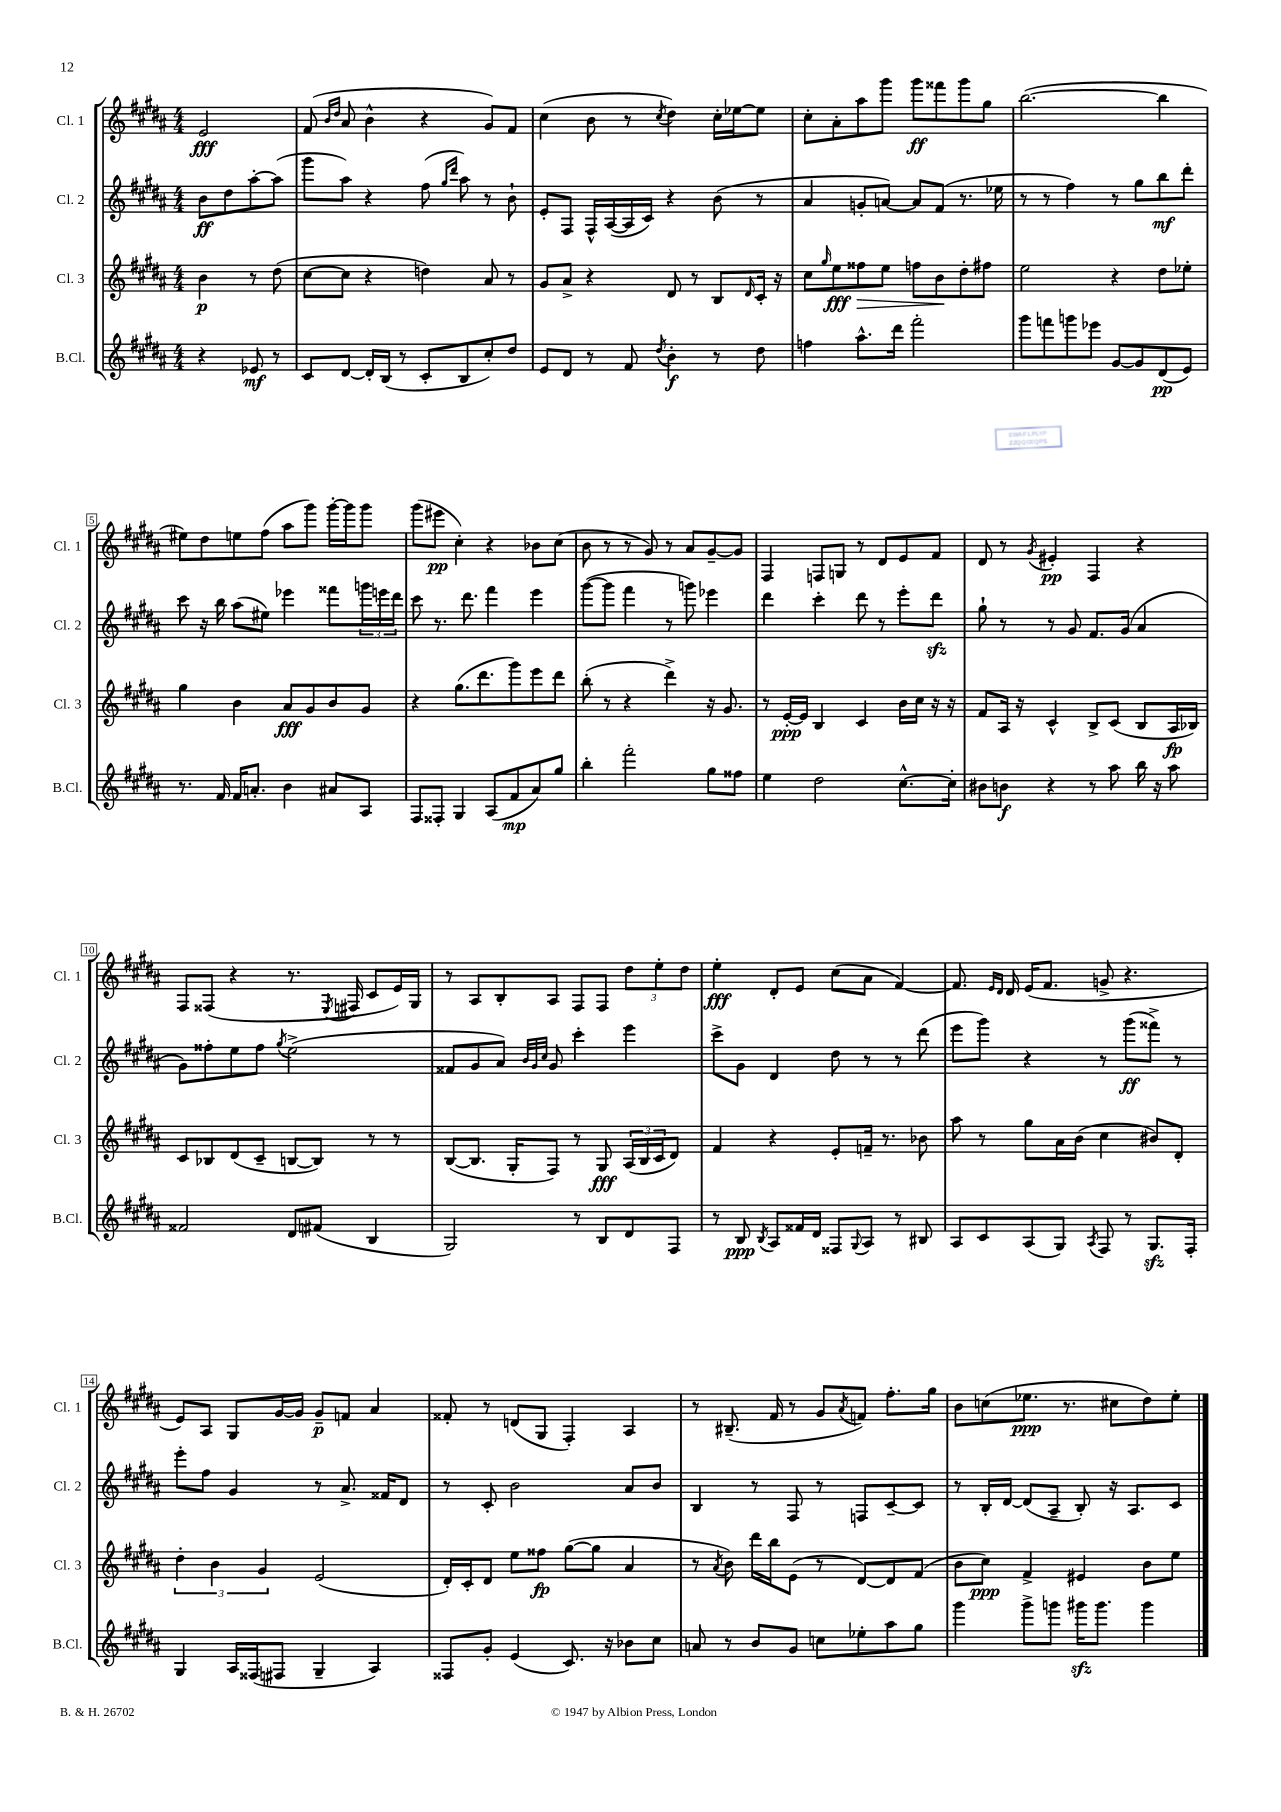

**kern	**kern	**kern	**kern
*staff4	*staff3	*staff2	*staff1
*clefG2	*clefG2	*clefG2	*clefG2
*k[f#c#g#d#a#]	*k[f#c#g#d#a#]	*k[f#c#g#d#a#]	*k[f#c#g#d#a#]
*M4/4	*M4/4	*M4/4	*M4/4
4r	4b	8b	2e
.	.	8dd#	.
8e-	8r	[8aa#'	.
8r	(8dd#	(8aa#]	.
=	=	=	=
8c#	[8cc#	8ggg#	(8f#
.	.	.	16qqb
.	.	.	16qqdd#
[8d#	8cc#]	8aa#)	8a#
16d#']	4r	4r	4b^^
(16B	.	.	.
8r	.	.	.
8c#'	4dd)	(8ff#	4r
.	.	16qqgg#	.
.	.	16qqddd#	.
8B	.	8aa#)	.
8cc#')	8a#	8r	8g#)
8dd#	8r	8b`	8f#
=	=	=	=
8e	8g#	8e'	(4cc#
8d#	8a#^	8F#	.
8r	4r	16F#^^	8b
.	.	([16A#	.
8f#	.	16A#]	8r
.	.	16c#)	.
8qdd#	.	.	8qcc#
4b'	8d#	4r	4dd#)
.	8r	.	.
8r	8B	(8b	16cc#'
.	.	.	[16ee-
.	16qqd#	.	.
8dd#	16c#'	8r	8ee-]
.	16r	.	.
=	=	=	=
4ff	8cc#	4a#	8cc#'
.	16qqgg#	.	.
.	8ee	.	8a#'
8.aa#^^	8ff##	8g'	8aa#
.	8ee	[8a)	8ggg#
16ddd#	.	.	.
2fff#'	8ff	8a]	8ggg#
.	8b	(8f#	8fff##
.	8dd#'	8.r	8ggg#
.	8ff#	.	8gg#
.	.	16ee-	.
=	=	=	=
8ggg#	2ee	8r	([2.bb
8fff	.	8r	.
8ggg	.	4ff#)	.
8eee-	.	.	.
[8g#	4r	8r	.
8g#]	.	8gg#	.
(8d#	8dd#	8bb	4bb]
8e)	8ee-'	8ddd#'	.
=	=	=	=
8.r	4gg#	8ccc#	8ee#)
.	.	16r	8dd#
16f#	.	16bb	.
16f#	4b	(8aa#	8ee
8.a'	.	.	.
.	.	8ee#)	(8ff#
4b	8a#	4eee-	8aa#
.	8g#	.	8ggg#)
8a#	8b	8fff##	[16ggg#'
.	.	.	16ggg#]
8A#	8g#	24ggg	8ggg#
.	.	24eee	.
.	.	24ddd#	.
=	=	=	=
8F#	4r	8ccc#	(8ggg#
8F##'	.	8.r	8eee#
4G#	(8.gg#	.	4cc#')
.	.	8.ddd#	.
.	8.ddd#	.	.
(8A#	.	4fff#	4r
8f#	8ggg#)	.	.
8a#)	8eee	4eee	8b-
8gg#	8ddd#	.	(8cc#
=	=	=	=
4bb'	(8bb'	([8ggg#	8b
.	8r	8ggg#]	8r
2fff#'	4r	4fff#	8r
.	.	.	8g#)
.	4ddd#^)	8r	8r
.	.	8ggg)	8a#
8gg#	16r	4eee-	[8g#~
.	8.g#	.	.
8ff##	.	.	8g#]
=	=	=	=
4ee	8r	4ddd#	4F#
.	[16e'	.	.
.	16e]	.	.
2dd#	4B	4ccc#'	8F
.	.	.	8G
.	4c#	8ddd#	8r
.	.	8r	8d#
[8.cc#^^	16b	8eee'	8e
.	16cc#	.	.
.	16r	8ddd#	8f#
16cc#']	16r	.	.
=	=	=	=
8b#	8f#	8gg#`	8d#
8b	16A#	8r	8r
.	16r	.	.
.	.	.	8qg#
4r	4c#^^	8r	4e#'
.	.	8g#	.
8r	8B^	8.f#	4F#
8aa#	(8c#	.	.
.	.	(16g#	.
16bb	8B	4a#	4r
16r	.	.	.
8aa#	16A#	.	.
.	16B-)	.	.
=	=	=	=
2f##	8c#	8g#)	8F#
.	8B-	8ff##'	(8F##
.	(8d#	8ee	4r
.	8c#~	8ff##	.
.	.	8qgg#	.
8d#	[8B	(2ee^	8.r
(8f#	8B])	.	.
.	.	.	8qE
.	.	.	16F#
4B	8r	.	8c#
.	8r	.	16e)
.	.	.	16G#
=	=	=	=
2G#)	([8B	8f##	8r
.	8.B]	8g#	8A#
.	.	8a#)	8B'
.	16G#'	.	.
.	.	32qqb	.
.	.	32qqg#	.
.	.	32qqcc#	.
.	8F#)	8g#	8A#
8r	8r	4ccc#'	8F#
8B	8G#	.	8F#
8d#	(24A#	4eee	12dd#
.	24B	.	.
.	24c#	.	12ee'
8F#	8d#)	.	.
.	.	.	12dd#
=	=	=	=
8r	4f#	8ccc#^	4ee'
8B	.	8g#	.
8qB	.	.	.
8A#	4r	4d#	8d#'
16f##	.	.	8e
16d#	.	.	.
8F##	8e'	8dd#	(8cc#
8qqG#	.	.	.
8A#	16f~	8r	8a#
.	8.r	.	.
8r	.	8r	[4f#)
8B#	8b-	(8ddd#	.
=	=	=	=
8A#	8aa#	8eee	8.f#]
8c#	8r	8ggg#)	.
.	.	.	16qqe
.	.	.	16qqd#
.	.	.	16d#
(8A#	8gg#	4r	(16e
.	.	.	8.f#
8G#)	16a#	.	.
.	(16b	.	.
8qA#	.	.	.
8F#	4cc#	8r	8g^
8r	.	(8ggg#	4.r
8.G#	8b#)	8fff##^)	.
.	8d#'	8r	.
16F#'	.	.	.
=	=	=	=
4G#	6dd#'	8eee'	8e)
.	.	8ff#	8A#
.	6b	.	.
16A#	.	4g#	8G#
(16F##	.	.	.
.	6g#	.	.
8F#	.	.	[16g#
.	.	.	16g#]
4G#~	(2e	8r	8g#~
.	.	8.a#^	8f
4A#)	.	.	4a#
.	.	16f##	.
.	.	8d#	.
=	=	=	=
8F##	16d#')	8r	8f##'
.	16c#'	.	.
8g#'	8d#	8c#'	8r
(4e	8ee	2b	(8d
.	8ff##	.	8G#
8.c#)	([8gg#	.	4F#')
.	8gg#]	.	.
16r	.	.	.
8b-	4a#	8a#	4A#
8cc#	.	8b	.
=	=	=	=
8a	8r	4B	8r
.	8qa#	.	.
8r	8b)	.	(8.B#~
8b	16ddd#	8r	.
.	16bb	.	16f#
8g#	(8e	8F#	8r
8cc	8r	8r	8g#
.	.	.	8qa#
8ee-'	[8d#)	8F	8f)
8aa#	8d#]	[8c#~	8.ff#'
8gg#	(8f#	8c#]	.
.	.	.	16gg#
=	=	=	=
4ggg#	8b	8r	8b
.	8cc#)	16B'	(8cc
.	.	[16d#	.
8ggg#^	4f#^	(8d#]	8.ee-
8ggg	.	8A#~	.
.	.	.	8.r
16ggg#	4e#	8B')	.
8.ggg#	.	.	.
.	.	16r	8cc#
.	.	8.A#	.
4ggg#	8b	.	8dd#)
.	8ee	8c#	8ee-'
==	==	==	==
*-	*-	*-	*-
